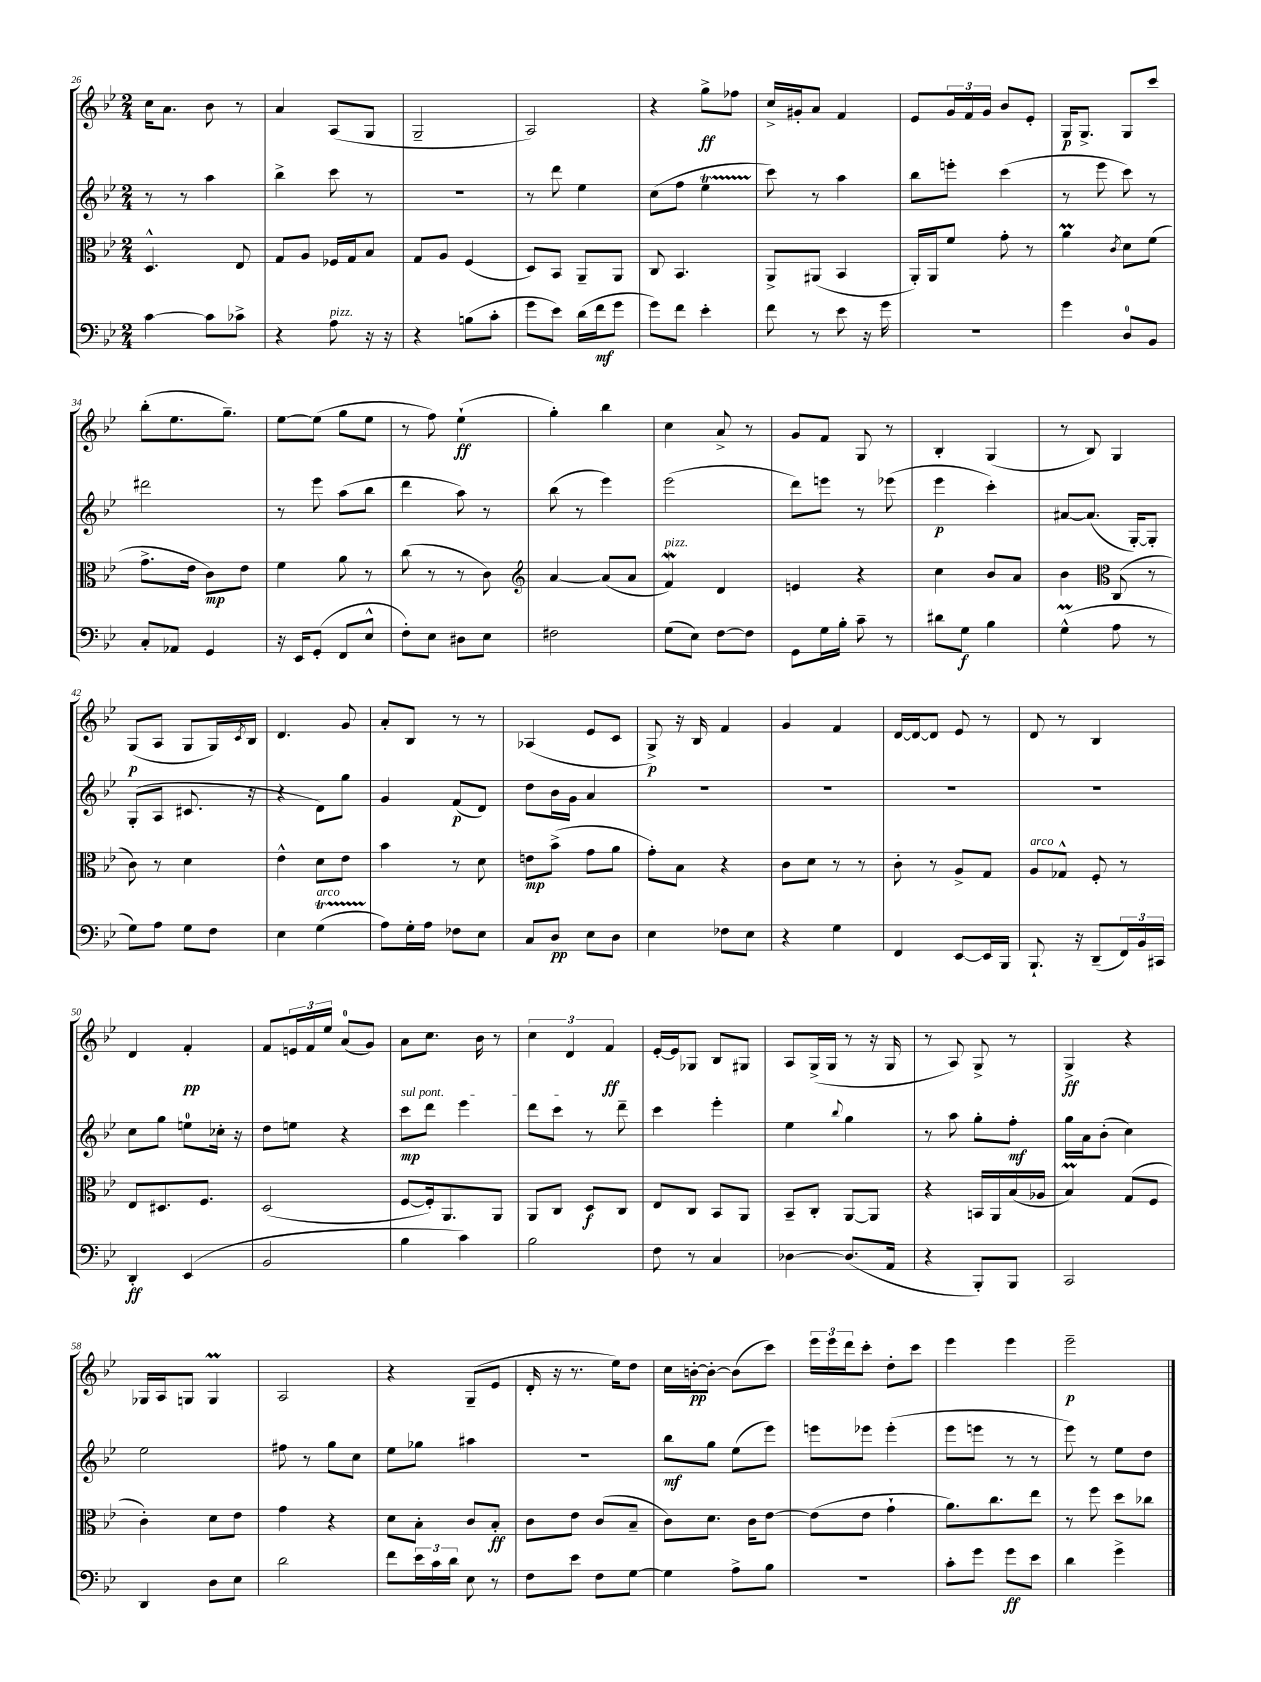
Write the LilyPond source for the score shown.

<<
\new StaffGroup <<
\new Staff = "s0" {
    \clef treble \key bes \major \numericTimeSignature \time 2/4
    c''16 a'8. bes'8 r8 |
    a'4 a8( g8 |
    g2-- |
    a2) |
    r4 g''8->\ff fes''8 |
    c''16-> gis'16-. a'8 f'4 |
    ees'8 \tuplet 3/2 { g'16 f'16 g'16 } bes'8 ees'8-. |
    g16\p g8.-> g8 c'''8 |
    bes''8-.( ees''8. g''8.--) |
    ees''8~ ees''8( g''8 ees''8 |
    r8 f''8) ees''4-!\ff( |
    g''4-.) bes''4 |
    c''4 a'8-> r8 |
    g'8 f'8 g8 r8 |
    bes4-. g4( |
    r8 bes8) g4 |
    g8\p( a8 g8 g16) \acciaccatura { c'8 } bes16 |
    d'4. g'8 |
    a'8-. bes8 r8 r8 |
    aes4( ees'8 c'8 |
    g8->\p) r16 bes16 f'4 |
    g'4 f'4 |
    d'16~ d'16~ d'8 ees'8 r8 |
    d'8 r8 bes4 |
    d'4 f'4-.\pp |
    f'8 \tuplet 3/2 { e'16 f'16 ees''16 } a'8-0( g'8) |
    a'8 c''8. bes'16 r8 |
    \tuplet 3/2 { c''4 d'4 f'4\ff } |
    ees'16~-. ees'16 ges8 bes8 gis8 |
    a8 g16->( g16 r8 r16 g16 |
    r8 a8) g8-> r8 |
    g4->\ff r4 |
    ges16 a16 g8 g4\prall |
    a2 |
    r4 g8--( ees'8 |
    d'16-. r16 r8. ees''16) d''8 |
    c''16 b'16~-.\pp b'8~-. b'8( c'''8) |
    \tuplet 3/2 { ees'''16 ees'''16 d'''16 } c'''8-. d''8-. c'''8 |
    ees'''4 ees'''4 |
    ees'''2--\p \bar "|." |
}
\new Staff = "s1" {
    \clef treble \key bes \major \numericTimeSignature \time 2/4
    r8 r8 a''4 |
    bes''4-> c'''8 r8 |
    R2 |
    r8 d'''8 ees''4 |
    c''8( f''8 ees''4\startTrillSpan |
    c'''8\stopTrillSpan) r8 a''4 |
    bes''8 e'''8-. c'''4( |
    r8 ees'''8 c'''8) r8 |
    dis'''2 |
    r8 ees'''8 a''8( bes''8 |
    d'''4 a''8) r8 |
    bes''8( r8 ees'''4) |
    ees'''2( |
    d'''8) e'''8 r8 ees'''8( |
    ees'''4\p c'''4-.) |
    ais'8~ ais'8.( g16~-.) g8-. |
    g8-.( a8 cis'8. r16 |
    r4 d'8) g''8 |
    g'4 f'8\p( d'8) |
    d''8 bes'16 g'16 a'4 |
    r2 |
    R2 |
    R2 |
    R2 |
    c''8 g''8 e''8-0 ces''16-. r16 |
    d''8 e''8 r4 |
    \once \override TextSpanner.bound-details.left.text = \markup { \italic "sul pont." } c'''8\mp\startTextSpan d'''8 ees'''4 |
    d'''8 c'''8\stopTextSpan r8 d'''8-- |
    c'''4 ees'''4-. |
    ees''4 \appoggiatura { bes''8 } g''4 |
    r8 a''8 g''8-. f''8-.\mf |
    g''16 a'16 bes'8-.( c''4) |
    ees''2 |
    fis''8 r8 g''8 c''8 |
    ees''8 ges''8 ais''4 |
    R2 |
    bes''8\mf g''8 ees''8( ees'''8) |
    e'''8 ees'''8 ees'''4-.( |
    ees'''8 e'''8 r8 r8 |
    ees'''8) r8 ees''8 d''8 \bar "|." |
}
\new Staff = "s2" {
    \clef alto \key bes \major \numericTimeSignature \time 2/4
    d4.-^ ees8 |
    g8 a8 fes16 g16 bes8 |
    g8 a8 f4( |
    d8) bes,8 a,8-- a,8 |
    c8 bes,4. |
    a,8-> ais,8( bes,4 |
    a,16-.) a,16 f'8 g'8-. r8 |
    a'4\prall \acciaccatura { c'8 } d'8 f'8( |
    g'8.-> ees'16 c'8\mp) ees'8 |
    f'4 a'8 r8 |
    c''8( r8 r8 c'8) |
    \clef treble a'4~ a'8( a'8 |
    f'4\mordent^\markup { \italic "pizz." }) d'4 |
    e'4 r4 |
    c''4 bes'8 a'8 |
    bes'4 \clef alto c8( r8 |
    c'8) r8 d'4 |
    ees'4-^ d'8 ees'8 |
    bes'4 r8 d'8 |
    e'8\mp bes'8->( g'8 a'8 |
    g'8-.) bes8 r4 |
    c'8 d'8 r8 r8 |
    c'8-. r8 a8-> g8 |
    a8^\markup { \italic "arco" } ges8-^ f8-. r8 |
    ees8 dis8. f8. |
    d2( |
    f8~ f16-.) a,8. a,8 |
    a,8 c8 d8\f c8 |
    ees8 c8 bes,8 a,8 |
    bes,8-- c8-. a,8~ a,8 |
    r4 b,16 a,16 bes16( aes16 |
    bes4\prall) g8( f8 |
    c'4-.) d'8 ees'8 |
    g'4 r4 |
    d'8 bes8-. c'8 bes8-.\ff |
    c'8 ees'8 c'8( bes8-- |
    c'8) d'8. c'16 ees'8~ |
    ees'8( ees'8 g'4-! |
    a'8.) c''8. ees''8 |
    r8 f''8 d''8 ces''8 \bar "|." |
}
\new Staff = "s3" {
    \clef bass \key bes \major \numericTimeSignature \time 2/4
    c'4~ c'8 ces'8-> |
    r4 a8^\markup { \italic "pizz." } r16 r16 |
    r4 b8( c'8-. |
    g'8 ees'8) d'16( f'16\mf g'8 |
    g'8) f'8 ees'4-. |
    f'8 r8 ees'8 r16 g'16 |
    r2 |
    g'4 d8-0 bes,8 |
    c8-. aes,8 g,4 |
    r16 ees,16 g,8-.( f,8 ees8-^ |
    f8-.) ees8 dis8 ees8 |
    fis2 |
    g8( ees8) f8~ f8 |
    g,8 g16 bes16-. c'8-- r8 |
    dis'8 g8\f bes4 |
    g4-^\prall( a8 r8 |
    g8) a8 g8 f8 |
    ees4 g4\startTrillSpan^\markup { \italic "arco" }( |
    a8\stopTrillSpan) g16-. a16 fes8 ees8 |
    c8 d8\pp ees8 d8 |
    ees4 fes8 ees8 |
    r4 g4 |
    f,4 ees,8~ ees,16 bes,,16 |
    bes,,8.-! r16 d,8--( \tuplet 3/2 { f,16) bes,16 cis,16 } |
    d,4-.\ff ees,4( |
    bes,2 |
    bes4 c'4) |
    bes2 |
    f8 r8 c4 |
    des4~ des8.( a,16 |
    r4 bes,,8-.) bes,,8 |
    c,2 |
    d,4 d8 ees8 |
    d'2 |
    f'8 \tuplet 3/2 { ees'16 c'16 d'16 } ees8 r8 |
    f8 ees'8 f8 g8~ |
    g4 a8-> bes8 |
    r2 |
    c'8-. g'8 g'8\ff ees'8 |
    d'4 g'4-> \bar "|." |
}
>>
>>
\layout { \context { \Score currentBarNumber = #26 } }
